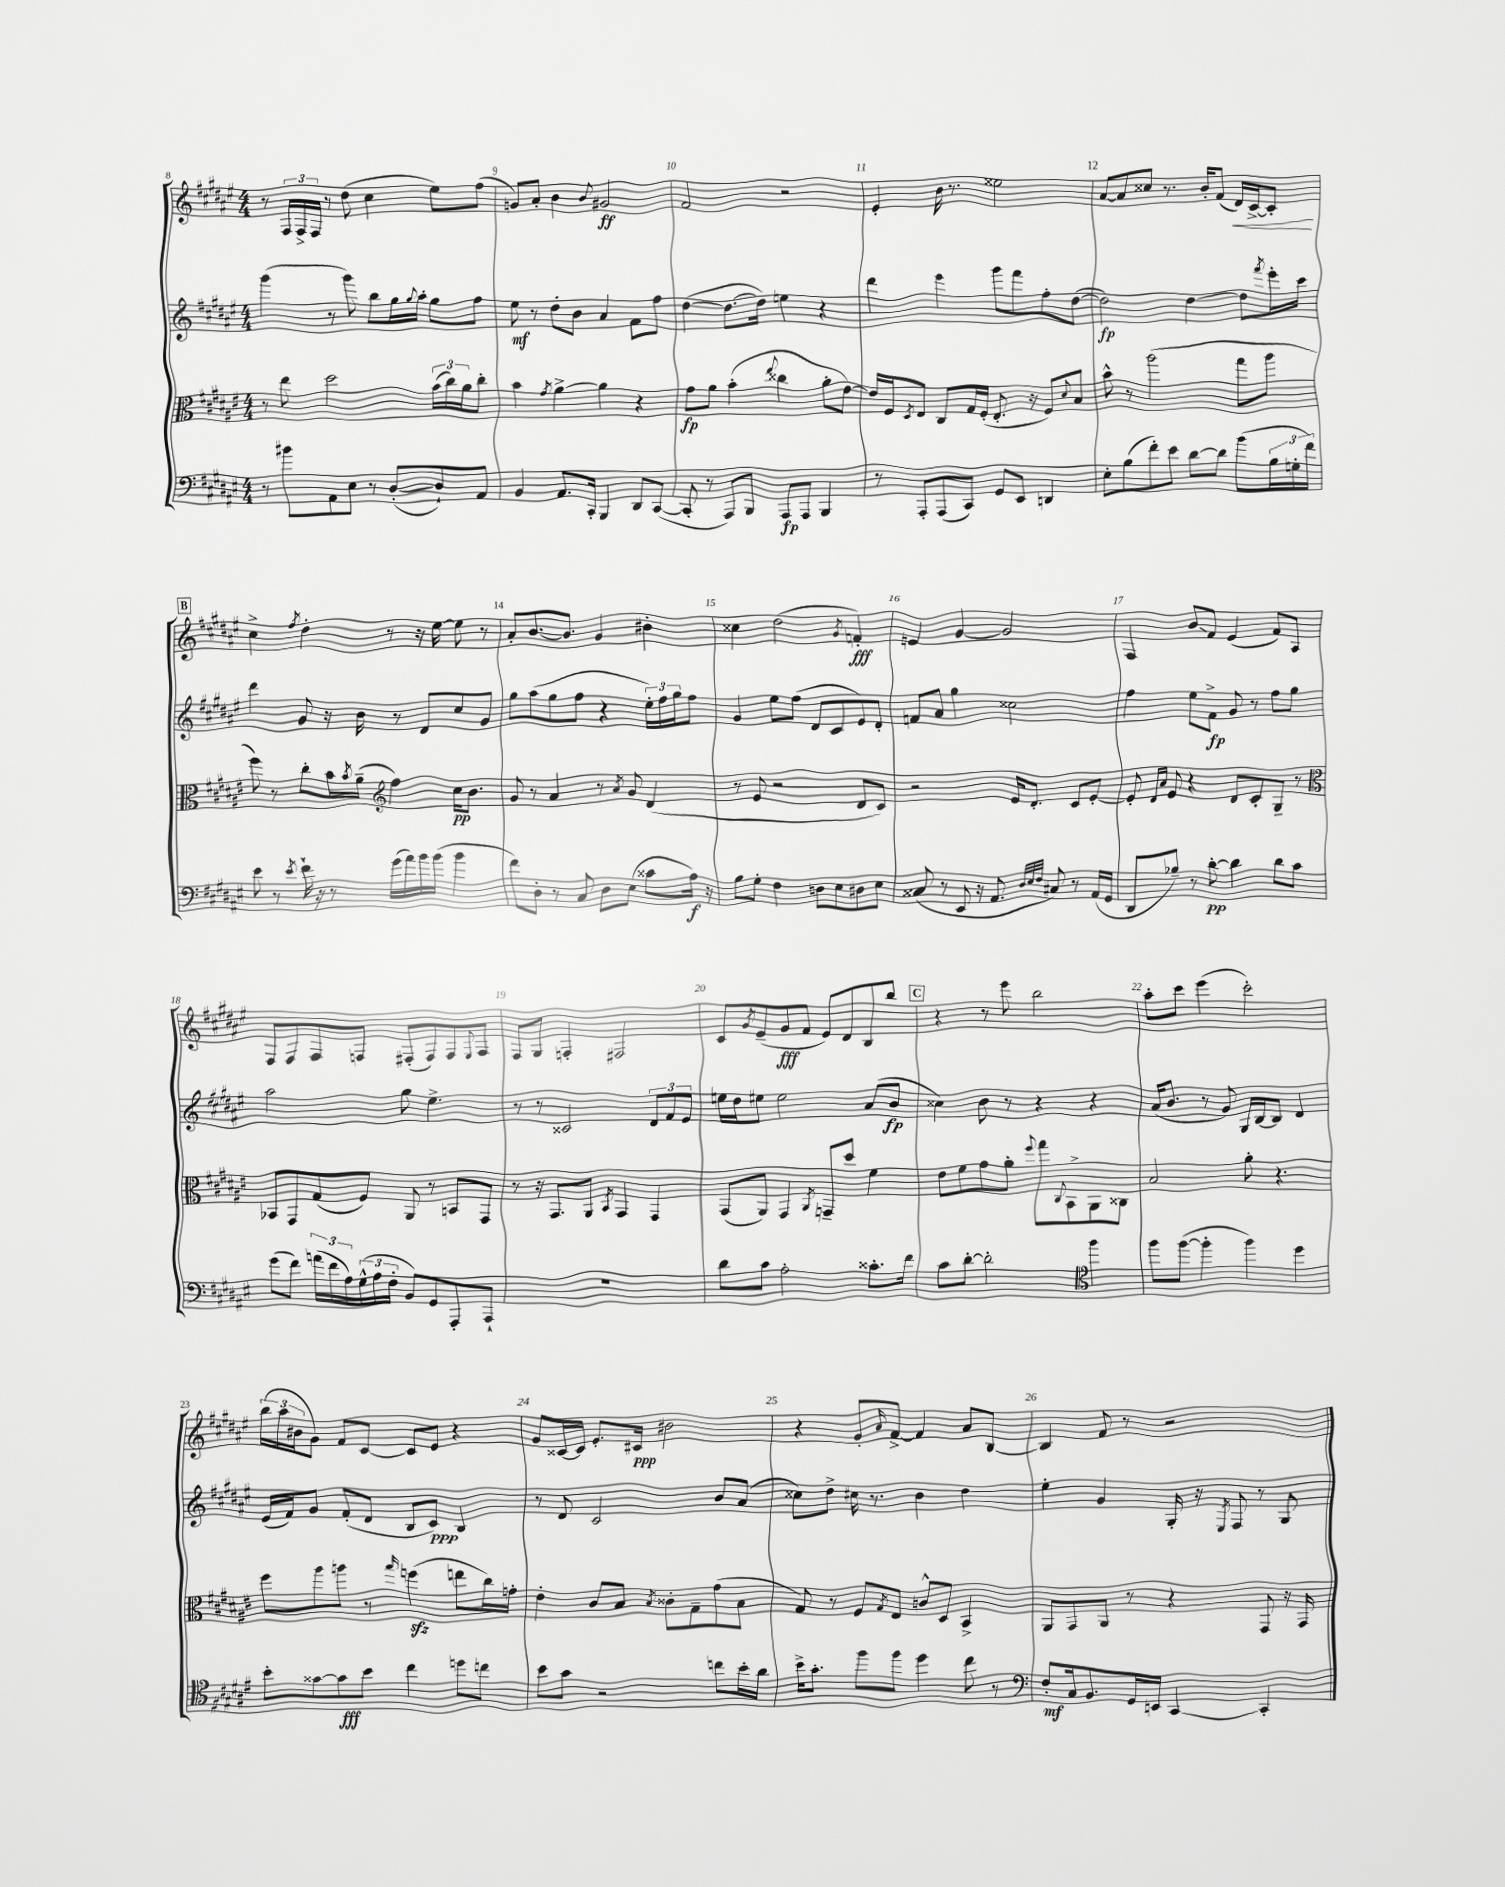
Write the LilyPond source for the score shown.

<<
\new StaffGroup <<
\new Staff = "s0" {
    \clef treble \key fis \major \numericTimeSignature \time 4/4
    r8 \tuplet 3/2 { fis16 fis16-> fis16 } r8 dis''8( cis''4 eis''8) fis''8( |
    g'8) ais'8-. b'4 \appoggiatura { b'8 } gis'2\ff |
    fis'2 r2 |
    eis'4-. b'16 r8. eisis''2 |
    ais'8~ ais'8 cisis''8 r8. b'16-. fis'8( dis'16\<) cis'16~-> cis'8-.\! |
    \mark \markup { \box "B" } cis''4-> \acciaccatura { fis''8 } dis''4-. r8 r16 eis''16~ eis''8 r8 |
    ais'8-. b'8.~ b'8. gis'4 bis'4-. |
    cisis''4 dis''2( \acciaccatura { gis'8 } f'4-.\fff) |
    e'4 gis'4~ gis'2 |
    fis4 b'8\glissando fis'8 eis'4( fis'8) ais8 |
    fis8 fis8 fis8 f8 fis8-.( fis8) fis8 \appoggiatura { eis8 } fis8 |
    fis8 gis8 f4-. fis2 |
    cis'8 \acciaccatura { gis'8 } eis'8--( gis'8\fff fis'8 eis'8) dis'8 b8 b''8 |
    \mark \markup { \box "C" } r4 r8 eis'''8 b''2 |
    ais''8-. cis'''8 eis'''4( cis'''2-.) |
    \tuplet 3/2 { b''16( ais''16 bis'16 } gis'8) fis'8 cis'8~ cis'8 eis'8 r4 |
    gis'8 cisis'16~ cisis'16 eis'8.-. cis'16\ppp bis'2 |
    r4 gis'8-. \grace { ais'16 } fis'8~-> fis'4 ais'8 b8~ |
    b4 fis'8 r8 r2 \bar "|." |
}
\new Staff = "s1" {
    \clef treble \key fis \major \numericTimeSignature \time 4/4
    gis'''4( r8 gis'''8) b''8 gis''16 \appoggiatura { gis''8 } ais''16-. gis''8 fis''8 |
    eis''8\mf r8 dis''8-. b'8 ais'4 fis'8 fis''8 |
    dis''4~( dis''8.~ dis''16) e''4 r4 |
    dis'''4 eis'''4 gis'''8 fis'''8 fis''8-. dis''8~( |
    dis''2\fp) dis''4~ dis''8 \acciaccatura { fis'''8 } eis'''16-. cis'''16 |
    \mark \markup { \box "B" } dis'''4 gis'8 r16 b'16 r8 dis'8 cis''8 gis'8 |
    gis''8 ais''8( gis''8 fis''8 r4 \tuplet 3/2 { eis''16-.) fis''16 gis''16 } fis''8 |
    gis'4 eis''8 fis''8( dis'8 cis'8 eis'8) dis'8-. |
    f'8 ais'8 gis''4 cisis''2 |
    fis''4 eis''8 fis'8->\fp gis'8 r8 fis''8 gis''8 |
    ais''2 gis''8 eis''4.-> |
    r8 r8 cisis'2 \tuplet 3/2 { dis'8 fis'8 eis'8 } |
    e''16 dis''16 eis''8 eis''2 ais'8( b'8\fp |
    \mark \markup { \box "C" } cisis''4) b'8 r8 r4 r4 |
    ais'16( b'8. r8 gis'8) gis16 b16~ b8 dis'4 |
    eis'16( fis'16) gis'8 fis'8-.( dis'8 b8 cis'8\ppp) b4 |
    r8 dis'8 cis'2 b'8 ais'8( |
    cisis''8) dis''8-> cis''16 r8. b'4 dis''4 |
    eis''4-. gis'4 gis16-. r16 \acciaccatura { eis8 } fis8 r8 gis8 \bar "|." |
}
\new Staff = "s2" {
    \clef alto \key fis \major \numericTimeSignature \time 4/4
    r8 eis''8 dis''2 \tuplet 3/2 { b'16( cis''16) ais'16 } cis''8-. |
    b'4 \acciaccatura { gis'8 } ais'4~-> ais'4 r4 |
    gis'8\fp ais'8 b'4-.( \appoggiatura { eis''8 } cisis''4 ais'8-. eis'8~) |
    eis'16 fis16 \acciaccatura { dis8 } eis8 cis8 gis16 fis16-.( eis8.-. r16 fis8) \appoggiatura { dis'8 } b8 |
    b'8-^ r8 ais''2( gis''8 ais''8 |
    \mark \markup { \box "B" } fis''8) r8 cis''8-. b'16 \acciaccatura { b'8 } ais'16--( \clef treble fis''4) cis''16\pp b'8. |
    gis'8 r8 ais'4 r8 \acciaccatura { ais'8 } gis'8 dis'4( |
    r8 eis'8 r2 dis'8 cis'8) |
    r2 eis'16 dis'8.-. cis'8 eis'8~-. |
    eis'8-. \grace { dis'16 ais'16 } eis'8 r4 dis'8 cis'8-. gis8-- r8 |
    \clef alto bes,8 gis,8 gis8( fis8) ais,8 r8 b,8 gis,8 |
    r8 r16 gis,8. ais,8 \acciaccatura { b,8 } gis,4 gis,4 |
    gis,8( ais,8) gis,4 \acciaccatura { ais,8 } g,8-- dis''8 fis'4 |
    \mark \markup { \box "C" } eis'8 fis'8 gis'8 ais'8-. \appoggiatura { fis''8 } gis''8 \appoggiatura { cis8 } b,8-> ais,8 cisis8 |
    b2 ais'8-. r4. |
    fis''8 ais''8 a''8 r8 \grace { gis''16 } f''4\sfz( e''8 cis''16) g'16-. |
    eis'4-. cis'8 b8 \acciaccatura { b8 } cisis'8-. gis8-- gis'8( b8 |
    gis8) r8 fis8 \acciaccatura { gis8 } eis8 c'8-^ dis8 b,4-> |
    ais,8 gis,8 ais,8 r8 r4 gis,8 r16 gis,16 \bar "|." |
}
\new Staff = "s3" {
    \clef bass \key fis \major \numericTimeSignature \time 4/4
    r8 bis'8 ais,8 eis8 r8 dis8~-.( dis8-!) ais,8 |
    b,4 ais,8. cis,16-. b,,4 dis,8 cis,8~( |
    cis,8-. r8 ais,,8) b,,8 ais,,8\fp ais,,8 b,,4 |
    r8 ais,,8-. ais,,8( cis,8) gis,8 eis,8 d,4 |
    eis8-. b8( fis'8-.) eis'8 dis'8~ dis'8 b'8( \tuplet 3/2 { b16 g16-. fis'16) } |
    \mark \markup { \box "B" } eis'8 r8 \acciaccatura { eis'8 } fis'16-! r16 r8 gis'16( ais'16) b'16 b'16( b'4 |
    fis'8) dis8-. r8 cis8 dis8 eis8( cisis'8 ais16\f) r16 |
    b8 gis8-. fis4 d8 eis8 dis8 eis8 |
    cisis8( r8 eis,8 r16 ais,8. \grace { dis32 eis32 fis32 } cis8) r8 ais,16( gis,16 |
    dis,8 bes8--) r8 dis'8~-.\pp dis'4 dis'8 cis'8 |
    gis'8( fis'8) \tuplet 3/2 { a'16( fis'16 ais16) } \tuplet 3/2 { gis16-^( ais16 fis16-. } b,8) gis,8 ais,,8-. ais,,8-! |
    R1 |
    dis'8 cis'8 ais2-. cisis'8.-. fis'16 |
    \mark \markup { \box "C" } cis'8 dis'8~-. dis'2-. \clef tenor fis''4 |
    fis''8 fis''8~( fis''4-. fis''4) dis''4 |
    b'8-. gisis'8~ gisis'8\fff b'8 cis''4 d''8 c''8 |
    b'8 gis'8 r2 c''8 b'16-. ais'16 |
    b'16-> gis'8.-. fis''8 fis''8 dis''4 cis''8 r8 |
    \clef bass fis8-.\mf cis16 b,8. gis,16 e,16 cis,4~ cis,4-. \bar "|." |
}
>>
>>
\layout { \context { \Score currentBarNumber = #8 \override BarNumber.break-visibility = ##(#f #t #t) barNumberVisibility = #all-bar-numbers-visible } }
